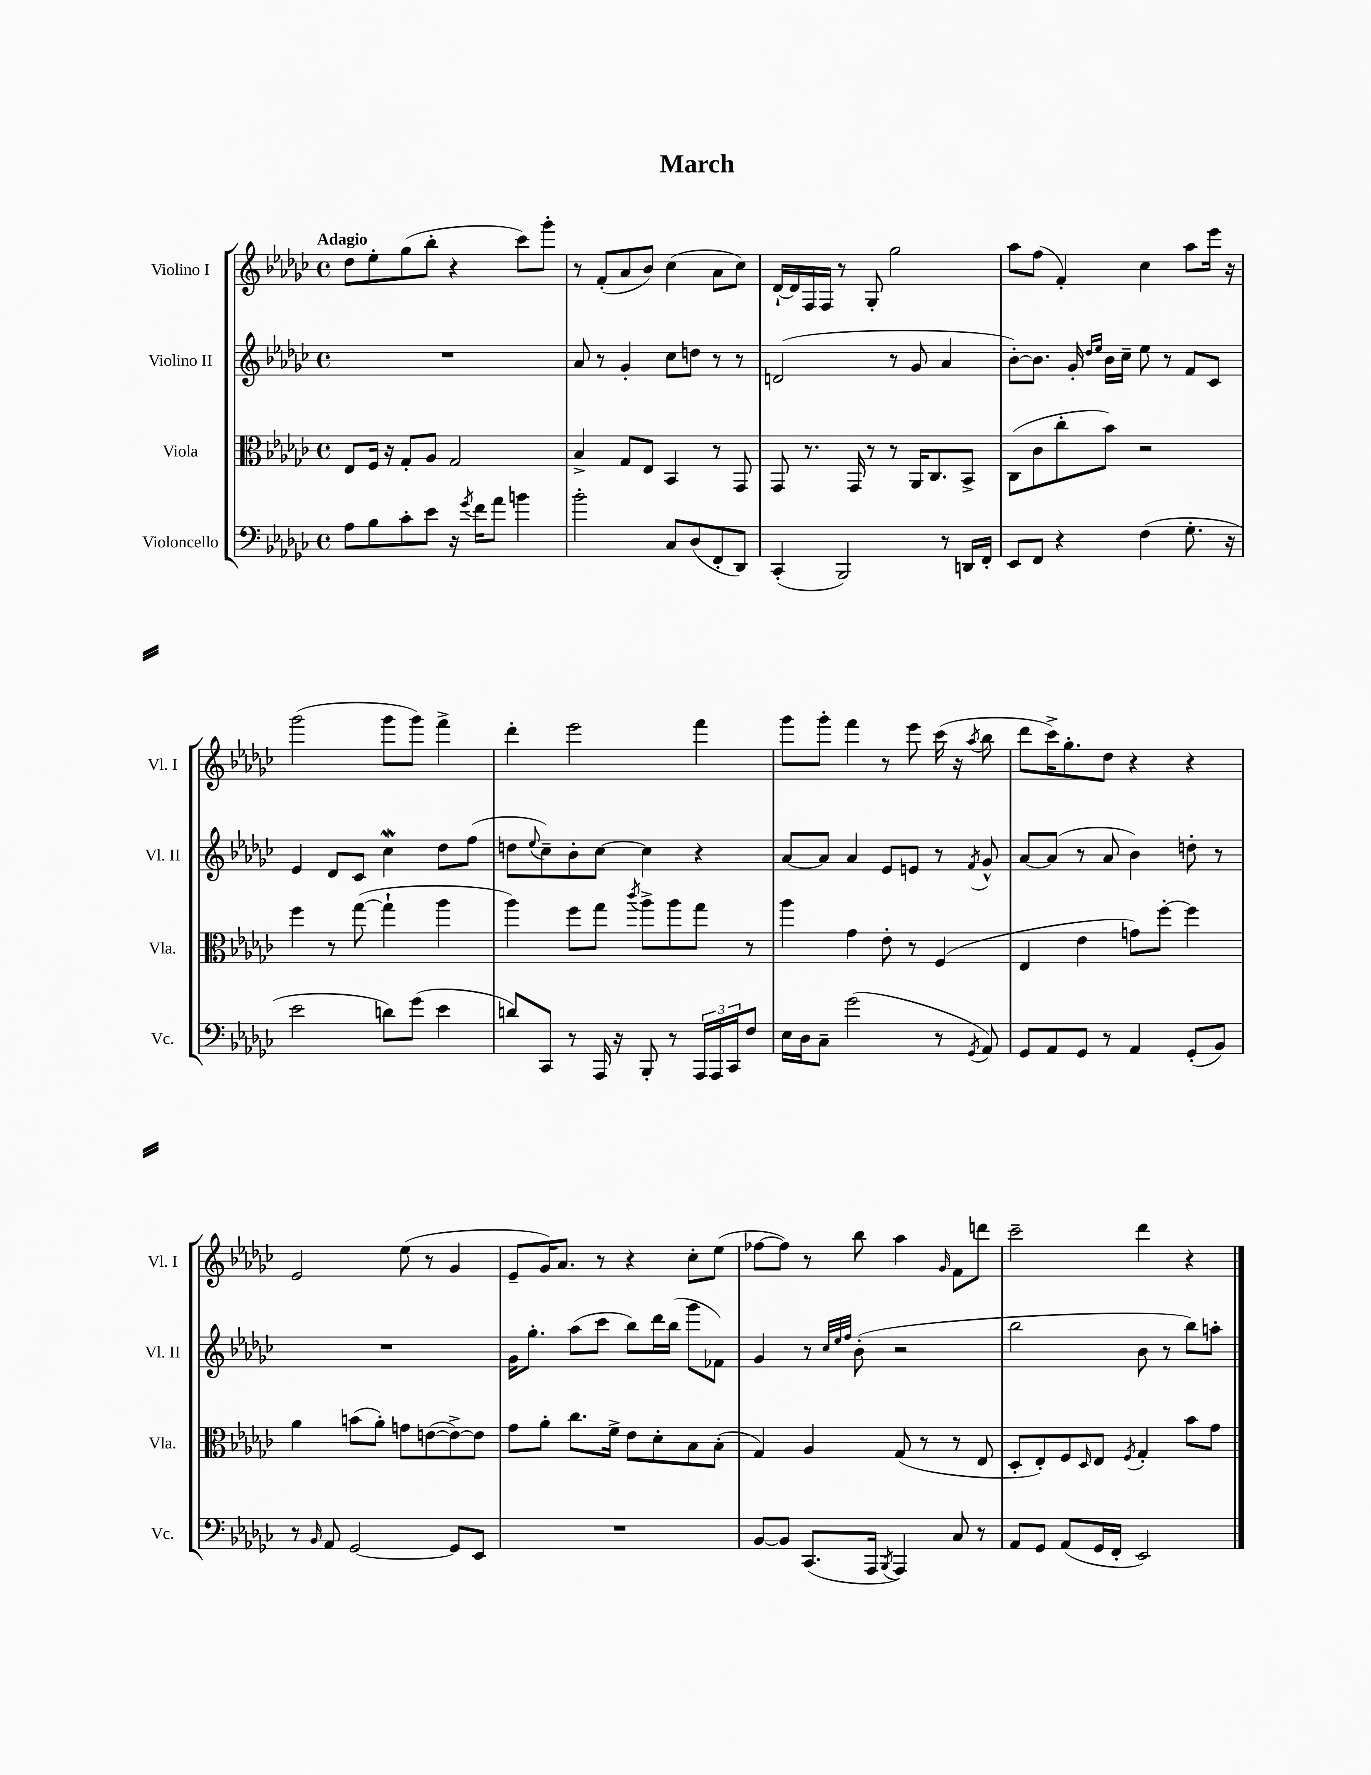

**kern	**kern	**kern	**kern
*staff4	*staff3	*staff2	*staff1
*clefF4	*clefC3	*clefG2	*clefG2
*k[b-e-a-d-g-c-]	*k[b-e-a-d-g-c-]	*k[b-e-a-d-g-c-]	*k[b-e-a-d-g-c-]
*M4/4	*M4/4	*M4/4	*M4/4
*met(c)	*met(c)	*met(c)	*met(c)
8A-	8E-	1r	8dd-
8B-	16F	.	8ee-'
.	16r	.	.
8c-'	8G-'	.	(8gg-
8e-	8A-	.	8bb-'
16r	2G-	.	4r
8qg-	.	.	.
16f	.	.	.
8a-	.	.	.
4b	.	.	8ccc-)
.	.	.	8ggg-'
=	=	=	=
2b-'	4B-^	8a-	8r
.	.	8r	(8f'
.	8G-	4g-'	8a-
.	8E-	.	8b-)
8C-	4BB-	8cc-	(4cc-
(8D-	.	8dd	.
8FF'	8r	8r	8a-
8DD-)	8GG-	8r	8cc-)
=	=	=	=
(4CC-'	8GG-	(2d	[16d-`
.	.	.	16d-]
.	8.r	.	16F
.	.	.	16F
2BBB-)	.	.	8r
.	16GG-	.	.
.	8r	.	8G-'
.	8r	8r	2gg-
.	16AA-	8g-	.
.	8.C-	.	.
8r	.	4a-	.
16DD	8BB-^	.	.
16FF'	.	.	.
=	=	=	=
8EE-	(8C-	[8b-')	8aa-
8FF	8c-	8.b-]	(8ff
4r	8cc-'	.	4f')
.	.	16g-'	.
.	.	16qqdd-	.
.	.	16qqee-	.
.	8b-)	16b-	.
.	.	16cc-~	.
(4F	2r	8ee-	4cc-
.	.	8r	.
8.G-'	.	8f	8aa-
.	.	8c-	16eee-
16r	.	.	16r
=	=	=	=
2e-	4ff	4e-	(2ggg-
.	8r	8d-	.
.	([8gg-	8c-	.
8d)	4gg-`]	4cc-	8ggg-
(8g-	.	.	8ggg-)
4e-	4aa-	8dd-	4fff^
.	.	(8ff	.
=	=	=	=
8d)	4aa-)	8dd	4ddd-'
.	.	8qqee-	.
8CC-	.	8cc-~)	.
8r	8ff	8b-'	2eee-
16AAA-	8gg-	[8cc-	.
16r	.	.	.
.	8qccc-	.	.
8BBB-'	8aa-^	4cc-]	.
8r	8aa-	.	.
24AAA-	8gg-	4r	4fff
24AAA-	.	.	.
24CC-	.	.	.
8F	8r	.	.
=	=	=	=
16E-	4aa-	[8a-	8ggg-
16D-	.	.	.
8C-~	.	8a-]	8ggg-'
(2g-	4g-	4a-	4fff
.	8e-'	8e-	8r
.	8r	8e	8eee-
8r	(4F	8r	(16ccc-
.	.	.	16r
8qGG-	.	8qf	8qaa-
8AA-)	.	8g-^^	8bb-
=	=	=	=
8GG-	4E-	[8a-	8ddd-
8AA-	.	(8a-]	16ccc-^)
.	.	.	8.gg-'
8GG-	4e-	8r	.
8r	.	8a-	8dd-
4AA-	8g)	4b-)	4r
.	[8ff'	.	.
(8GG-'	4ff]	8dd'	4r
8BB-)	.	8r	.
=	=	=	=
8r	4a-	1r	2e-
16qqBB-	.	.	.
8AA-	.	.	.
[2GG-	(8b	.	.
.	8a-')	.	.
.	8g	.	(8ee-
.	([8e	.	8r
8GG-]	8e^_)	.	4g-
8EE-	8e]	.	.
=	=	=	=
1r	8g-	16g-	8e-~
.	.	8.gg-'	.
.	8a-'	.	16g-)
.	.	.	8.a-
.	8.cc-	(8aa-	.
.	.	8ccc-	8r
.	16f^	.	.
.	8e-	8bb-)	4r
.	8d-'	16ddd-	.
.	.	(16bb-	.
.	8B-	8ggg-	8cc-'
.	(8B-'	8f-)	(8ee-
=	=	=	=
[8BB-	4G-)	4g-	[8ff-
8BB-]	.	.	8ff-])
(8.CC-	4A-	8r	8r
.	.	32qqcc-	.
.	.	32qqee-	.
.	.	32qqff	.
.	.	(8b-'	8bb-
16AAA-	.	.	.
8qBBB-	.	.	.
4AAA-)	(8G-	2r	4aa-
.	8r	.	.
.	.	.	16qqg-
8C-	8r	.	8f
8r	8E-	.	8ddd
=	=	=	=
8AA-	8D-'	2bb-	2ccc-~
8GG-	8E-')	.	.
(8AA-	8F	.	.
.	16qqD-	.	.
16GG-	8E-	.	.
16FF'	.	.	.
.	8qF	.	.
2EE-)	4G-'	8b-	4ddd-
.	.	8r	.
.	8b-	8bb-)	4r
.	8g-	8aa'	.
==	==	==	==
*-	*-	*-	*-
